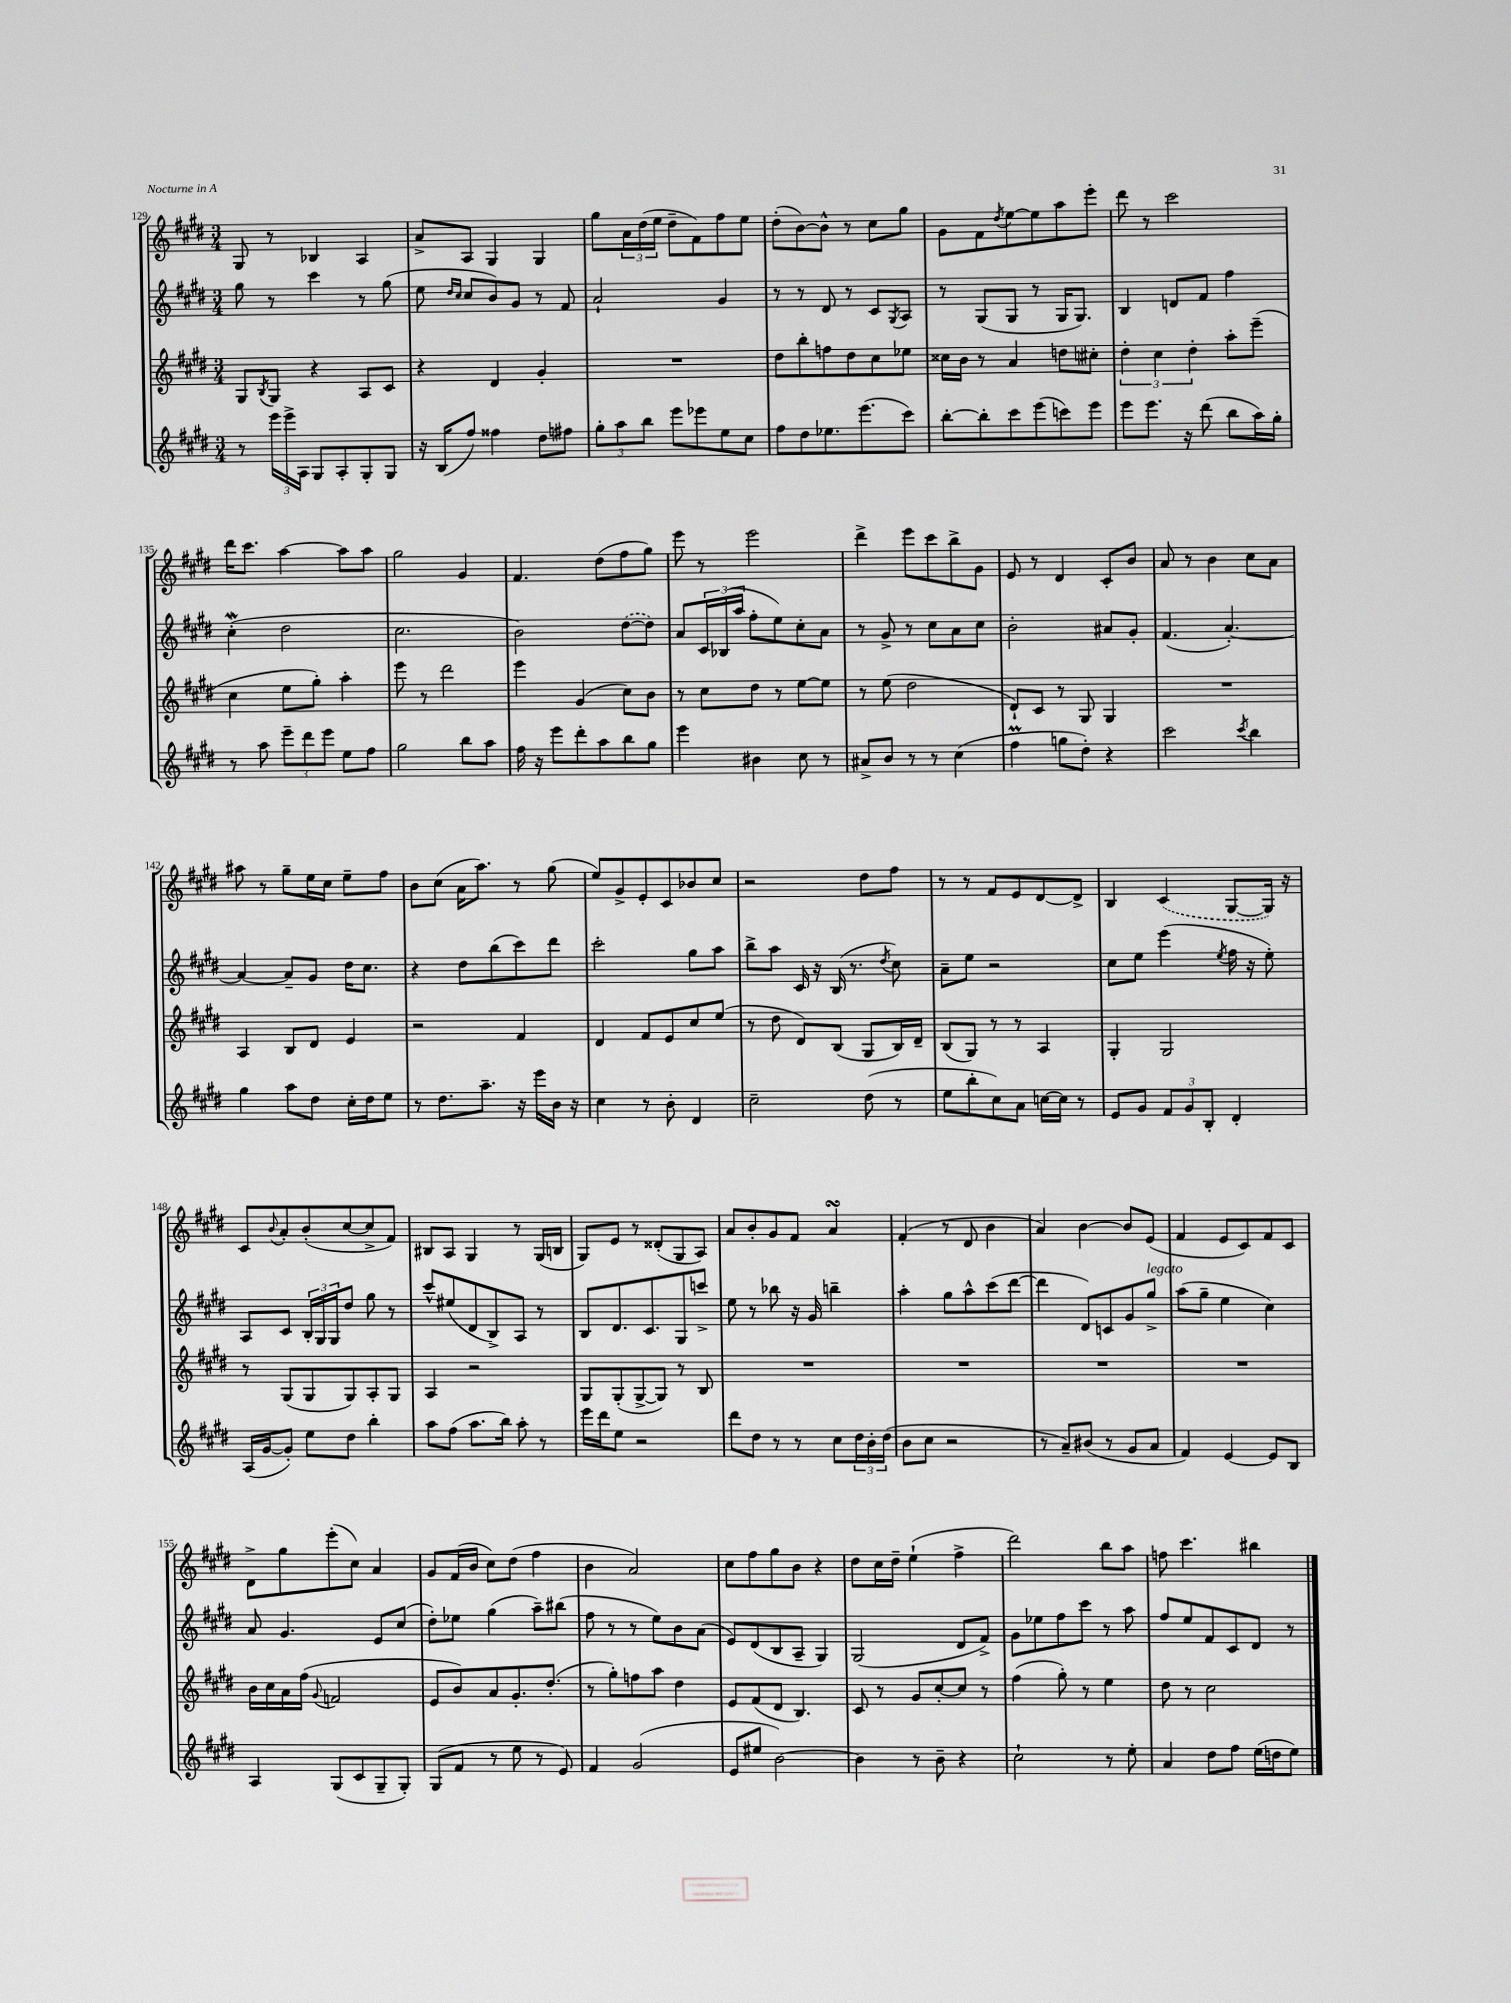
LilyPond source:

<<
\new StaffGroup <<
\new Staff = "s0" {
    \clef treble \key e \major \numericTimeSignature \time 3/4
    gis8 r8 bes4 a4 |
    a'8-> a8 gis4 gis4 |
    gis''8 \tuplet 3/2 { a'16 dis''16( e''16 } dis''8-- fis'8) fis''8 e''8 |
    dis''8-.( b'8~) b'8-^ r8 cis''8 gis''8 |
    gis'8 fis'8 \acciaccatura { dis''8 } e''8~ e''8 a''8 e'''8-. |
    dis'''8 r8 cis'''2 |
    dis'''16 cis'''8. a''4~ a''8 a''8 |
    gis''2 gis'4 |
    fis'4. dis''8( fis''8 gis''8) |
    e'''8 r8 e'''2 |
    dis'''4-> e'''8 cis'''8 b''8-> gis'8 |
    e'8 r8 dis'4 cis'8-. b'8 |
    a'8 r8 b'4 cis''8 a'8 |
    ais''8 r8 gis''8-- e''16 cis''16 e''8-- fis''8 |
    b'8 cis''8( a'16 a''8.) r8 gis''8( |
    e''8) gis'8-> e'8-. cis'8 bes'8 cis''8 |
    r2 dis''8 fis''8 |
    r8 r8 fis'8 e'8 dis'8~ dis'8-> |
    b4 \once \slurDashed cis'4( gis8~ gis16) r16 |
    cis'8 \appoggiatura { b'8 } a'8-. b'8-.( cis''8~ cis''8-> fis'8) |
    bis8 a8 gis4 r8 gis16( b16 |
    gis8) e'8 r8 disis'8-.( gis8 a8) |
    a'8 b'8-. gis'8 fis'8 a'4\turn |
    fis'4-.( r8 dis'8 b'4 |
    a'4) b'4~ b'8 e'8( |
    fis'4 e'8 cis'8) fis'8 cis'8 |
    dis'8-> gis''8 e'''8-.( cis''8) a'4 |
    gis'8 fis'16( b'16 cis''8) dis''8( fis''4 |
    b'4 a'2) |
    cis''8 fis''8 gis''8 b'8 r4 |
    dis''8 cis''16 dis''16-- e''4-!( fis''4-> |
    dis'''2) b''8 a''8 |
    f''8 cis'''4. bis''4 \bar "|." |
}
\new Staff = "s1" {
    \clef treble \key e \major \numericTimeSignature \time 3/4
    gis''8 r8 cis'''4 r8 gis''8( |
    e''8 \grace { dis''16 cis''16 } cis''8 b'8) gis'8 r8 fis'8 |
    a'2-! gis'4 |
    r8 r8 dis'8 r8 cis'8 \acciaccatura { gis8 } a8 |
    r8 gis8( gis8 r8 gis16 gis8.) |
    b4 d'8 fis'8 fis''4 |
    cis''4-.\mordent( dis''2 |
    cis''2. |
    b'2) \once \slurDashed dis''8~( dis''8) |
    a'8 \tuplet 3/2 { cis'16 bes16( a''16 } fis''8-. e''8) cis''8-. a'8 |
    r8 gis'8-> r8 cis''8 a'8 cis''8 |
    b'2-. ais'8 gis'8-. |
    fis'4.( a'4.~-.) |
    a'4~ a'8-- gis'8 dis''16 cis''8. |
    r4 dis''8 b''8( cis'''8) dis'''8 |
    cis'''2-. gis''8 a''8 |
    b''8-> a''8 cis'16 r16 b16( r8. \acciaccatura { dis''8 } cis''8) |
    a'8-- e''8 r2 |
    cis''8 e''8 e'''4( \acciaccatura { e''8 } fis''16 r16 e''8-.) |
    a8 cis'8 \tuplet 3/2 { b16-. gis16 gis16 } dis''8 gis''8 r8 |
    cis'''8-^ eis''8( dis'8 b8->) a8 r8 |
    b8 dis'8. cis'8. gis8 c'''8-> |
    e''8 r8 bes''8 r16 gis'16 b''4-- |
    a''4-. gis''8 a''8-^ cis'''8( dis'''8~ |
    dis'''4 dis'8) c'8 gis'8 gis''8->^\markup { \italic "legato" } |
    a''8( gis''8-- e''4 cis''4) |
    a'8 gis'4. e'8 cis''8( |
    dis''8-.) ees''8 gis''4( a''8--) bis''8( |
    fis''8 r8 r8 e''8) b'8 a'8( |
    e'8) dis'8( b8 a8-- gis4) |
    gis2( dis'8 fis'8->) |
    gis'8 ees''8 fis''8 cis'''8 r8 a''8 |
    fis''8 e''8 fis'8 cis'8 dis'8 r8 \bar "|." |
}
\new Staff = "s2" {
    \clef treble \key e \major \numericTimeSignature \time 3/4
    gis8 \acciaccatura { b8 } gis8 r4 a8 cis'8 |
    r4 dis'4 gis'4-. |
    R2. |
    dis''8 b''8-. f''8 dis''8 cis''8 ees''8 |
    cisis''16 b'16 r8 a'4 d''8 cis''8-. |
    \tuplet 3/2 { dis''4-. cis''4 dis''4-. } a''8-. e'''8--( |
    cis''4 e''8 gis''8-.) a''4-. |
    e'''8 r8 dis'''2 |
    e'''4 gis'4( cis''8) b'8 |
    r8 cis''8 dis''8 r8 e''8~ e''8 |
    r8 e''8( dis''2 |
    dis'8-!) cis'8 r8 gis8 gis4 |
    R2. |
    a4 b8 dis'8 e'4 |
    r2 fis'4 |
    dis'4 fis'8 e'8 cis''8 e''8( |
    r8 dis''8 dis'8) b8( gis8 b16) dis'16-- |
    b8( gis8) r8 r8 a4 |
    gis4-. gis2 |
    r8 gis8( gis8 gis8) a8-. gis8 |
    a4 r2 |
    gis8 gis8-.( gis8~-> gis8) r8 b8 |
    R2. |
    R2. |
    R2. |
    R2. |
    b'16 cis''16 a'16 fis''16( \appoggiatura { gis'8 } f'2 |
    e'8 b'8) a'8 gis'8.-. dis''8.-.( |
    r8 gis''8-.) f''8 a''8 dis''4 |
    e'8 fis'8( dis'8 b4.) |
    cis'8 r8 gis'8 cis''8~-. cis''8 r8 |
    fis''4( gis''8-.) r8 e''4 |
    dis''8 r8 cis''2 \bar "|." |
}
\new Staff = "s3" {
    \clef treble \key e \major \numericTimeSignature \time 3/4
    r8 \tuplet 3/2 { e'''16 e'''16-> a16 } gis8 a8-. gis8-. gis8 |
    r16 b16( fis''8) fisis''4 dis''8 fis''8 |
    \tuplet 3/2 { gis''8-. a''8 b''8 } e'''8 ees'''8 e''8 cis''8 |
    fis''8 dis''8 ees''8. e'''8.( cis'''8) |
    b''8~-. b''8-. cis'''8 e'''8( c'''8) e'''8 |
    e'''8 e'''8. r16 dis'''8( b''8 a''16) gis''16-. |
    r8 a''8 \tuplet 3/2 { e'''8-- dis'''8 e'''8 } e''8 fis''8 |
    gis''2 b''8 a''8 |
    fis''16 r16 e'''8 dis'''8-. a''8 b''8 gis''8 |
    e'''4 bis'4 cis''8 r8 |
    ais'8-> b'8 r8 r8 cis''4( |
    fis''4\prall g''8 dis''8-.) r4 |
    cis'''2 \acciaccatura { cis'''8 } b''4 |
    gis''4 a''8 dis''8 cis''16-. dis''16 e''8 |
    r8 dis''8. a''8.-- r16 e'''16 b'16 r16 |
    cis''4 r8 b'8-. dis'4 |
    cis''2-- dis''8( r8 |
    e''8 b''8-. cis''8) a'8 c''16~ c''16 r8 |
    e'8 gis'8 \tuplet 3/2 { fis'8 gis'8 b8-. } dis'4-. |
    a16( gis'16~ gis'8-.) e''8 dis''8 b''4-. |
    a''8 fis''8( a''8. b''16) a''8-. r8 |
    e'''16 dis'''16 e''8 r2 |
    dis'''8 dis''8 r8 r8 cis''8 \tuplet 3/2 { dis''16 b'16-. dis''16( } |
    b'8 cis''8 r2 |
    r8 a'8--) bis'8( r8 gis'8 a'8 |
    fis'4) e'4~ e'8 b8 |
    a4 gis8( cis'8 gis8-- gis8-.) |
    gis8( fis'8 r8 e''8 r8 e'8) |
    fis'4 gis'2( |
    e'8 eis''8 b'2~) |
    b'4 r8 b'8-- r4 |
    cis''2-! r8 e''8-. |
    a'4 dis''8 fis''8 e''16( d''16 e''8) \bar "|." |
}
>>
>>
\layout { \context { \Score currentBarNumber = #129 } }
